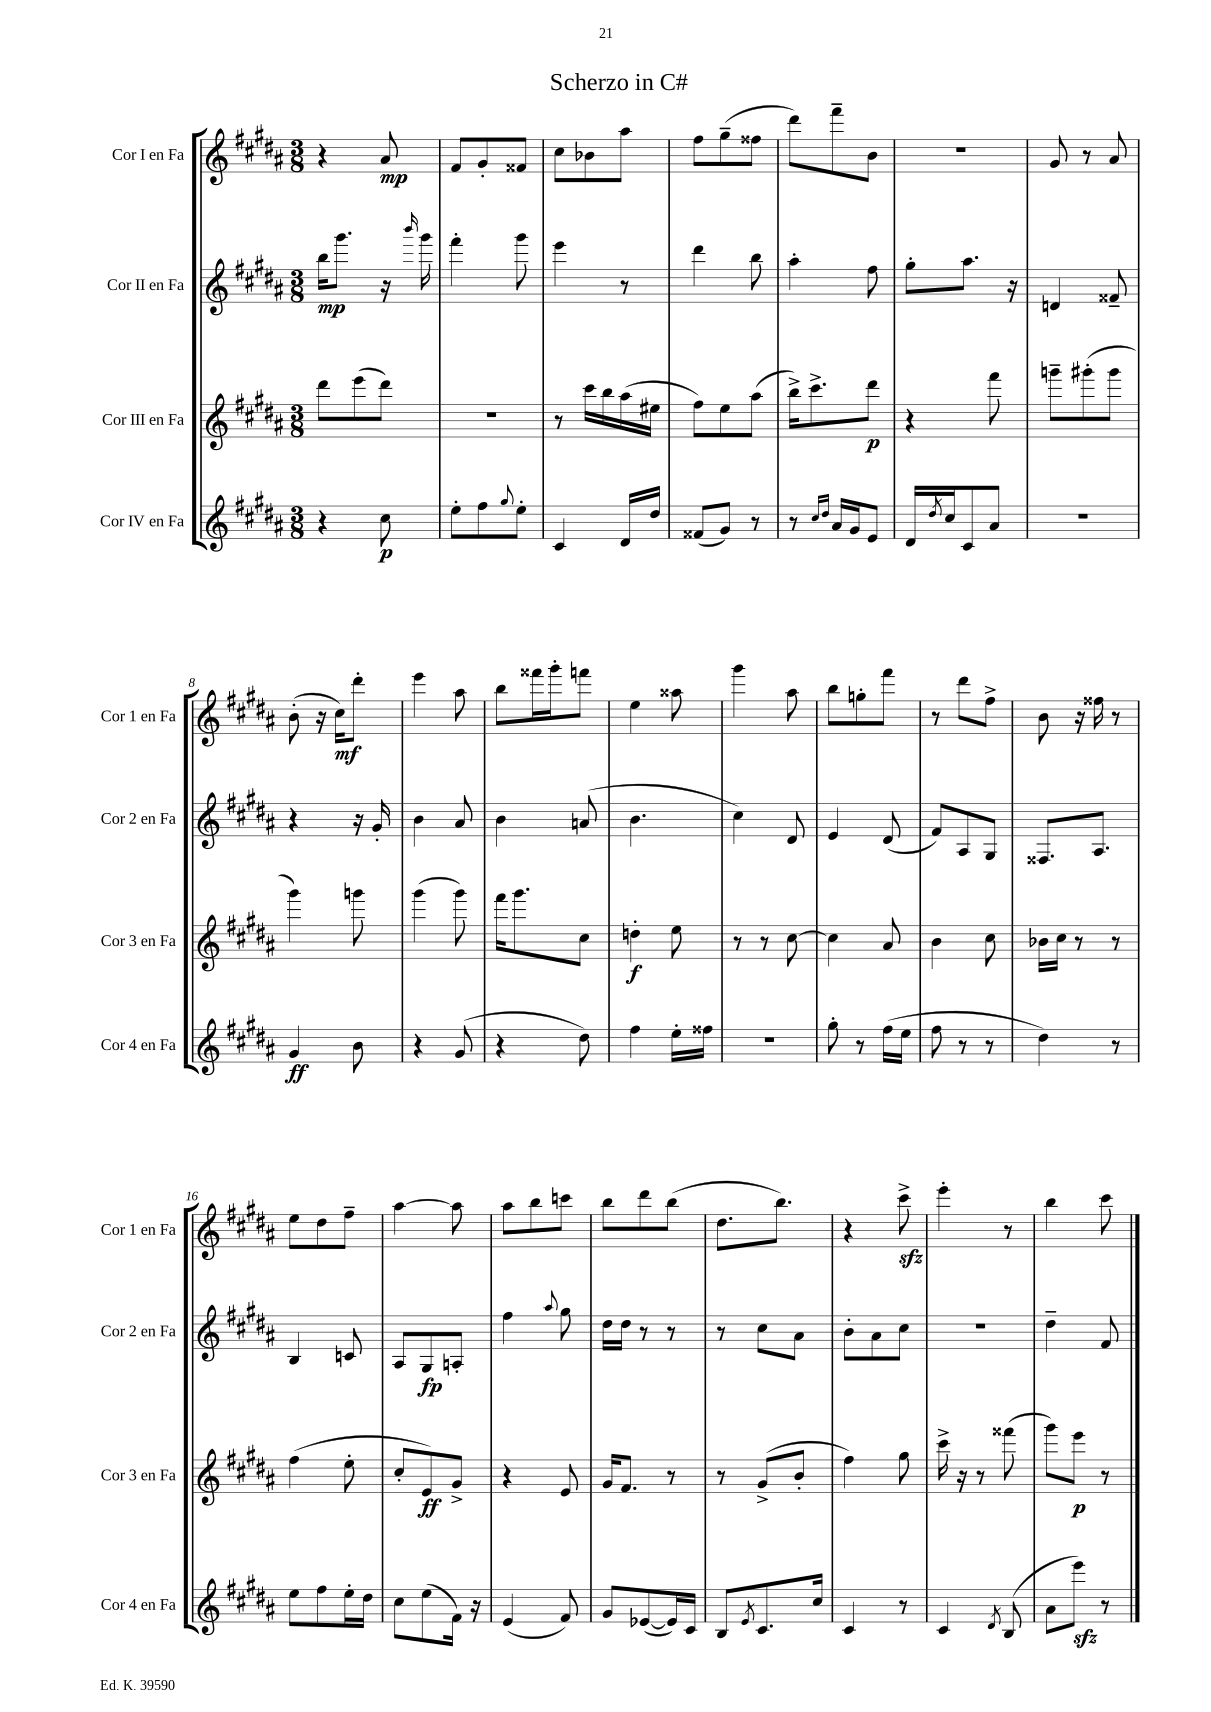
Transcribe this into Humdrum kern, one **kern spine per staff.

**kern	**kern	**kern	**kern
*staff4	*staff3	*staff2	*staff1
*clefG2	*clefG2	*clefG2	*clefG2
*k[f#c#g#d#a#]	*k[f#c#g#d#a#]	*k[f#c#g#d#a#]	*k[f#c#g#d#a#]
*M3/8	*M3/8	*M3/8	*M3/8
4r	8ddd#	16bb	4r
.	.	8.ggg#	.
.	(8eee	.	.
8cc#	8ddd#)	16r	8a#
.	.	16qqbbb	.
.	.	16ggg#	.
=	=	=	=
8ee'	4.r	4fff#'	8f#
8ff#	.	.	8g#'
8qqgg#	.	.	.
8ee'	.	8ggg#	8f##
=	=	=	=
4c#	8r	4eee	8cc#
.	16ccc#	.	8b-
.	16bb	.	.
16d#	(16aa#	8r	8aa#
16dd#	16ee#	.	.
=	=	=	=
(8f##	8ff#)	4ddd#	8ff#
8g#)	8ee	.	(8gg#~
8r	(8aa#	8bb	8ff##
=	=	=	=
8r	16bb^)	4aa#'	8ddd#)
.	8.ccc#^	.	.
16qqcc#	.	.	.
16qqdd#	.	.	.
16a#	.	.	8fff#~
16g#	.	.	.
8e	8ddd#	8ff#	8b
=	=	=	=
16d#	4r	8gg#'	4.r
8qdd#	.	.	.
16cc#	.	.	.
8c#	.	8.aa#	.
8a#	8fff#	.	.
.	.	16r	.
=	=	=	=
4.r	8ggg~	4d	8g#
.	(8ggg#'	.	8r
.	8ggg#	8f##~	8a#
=	=	=	=
4g#	4ggg#)	4r	(8b'
.	.	.	16r
.	.	.	16cc#)
8b	8ggg	16r	8ddd#'
.	.	16g#'	.
=	=	=	=
4r	(4ggg#	4b	4eee
(8g#	8ggg#)	8a#	8aa#
=	=	=	=
4r	16fff#	4b	8bb
.	8.ggg#	.	.
.	.	.	16fff##
.	.	.	16ggg#'
8dd#)	8cc#	(8a	8fff
=	=	=	=
4ff#	4dd'	4.b	4ee
16ee'	8ee	.	8aa##
16ff##	.	.	.
=	=	=	=
4.r	8r	4cc#)	4ggg#
.	8r	.	.
.	[8cc#	8d#	8aa#
=	=	=	=
8gg#'	4cc#]	4e	8bb
8r	.	.	8gg'
(16ff#	8a#	(8d#	8fff#
16ee	.	.	.
=	=	=	=
8ff#	4b	8f#)	8r
8r	.	8A#	8ddd#
8r	8cc#	8G#	8ff#^
=	=	=	=
4dd#)	16b-	8.F##	8b
.	16cc#	.	.
.	8r	.	16r
.	.	8.A#	16ff##
8r	8r	.	8r
=	=	=	=
8ee	(4ff#	4B	8ee
8ff#	.	.	8dd#
16ee'	8ee'	8c	8ff#~
16dd#	.	.	.
=	=	=	=
8cc#	8cc#'	8A#	[4aa#
(8ee	8e)	8G#	.
16f#)	8g#^	8A'	8aa#]
16r	.	.	.
=	=	=	=
(4e	4r	4ff#	8aa#
.	.	.	8bb
.	.	8qqaa#	.
8f#)	8e	8gg#	8ccc
=	=	=	=
8g#	16g#	16dd#	8bb
.	8.f#	16dd#	.
([8e-	.	8r	8ddd#
16e-])	8r	8r	(8bb
16c#	.	.	.
=	=	=	=
8B	8r	8r	8.dd#
8qe	.	.	.
8.c#	(8g#^	8cc#	.
.	.	.	8.bb)
.	8b'	8a#	.
16cc#	.	.	.
=	=	=	=
4c#	4ff#)	8b'	4r
.	.	8a#	.
8r	8gg#	8cc#	8ccc#^
=	=	=	=
4c#	16ccc#^	4.r	4eee'
.	16r	.	.
.	8r	.	.
8qd#	.	.	.
(8B	(8fff##	.	8r
=	=	=	=
8a#	8ggg#)	4dd#~	4bb
8eee)	8eee	.	.
8r	8r	8f#	8ccc#
==	==	==	==
*-	*-	*-	*-
